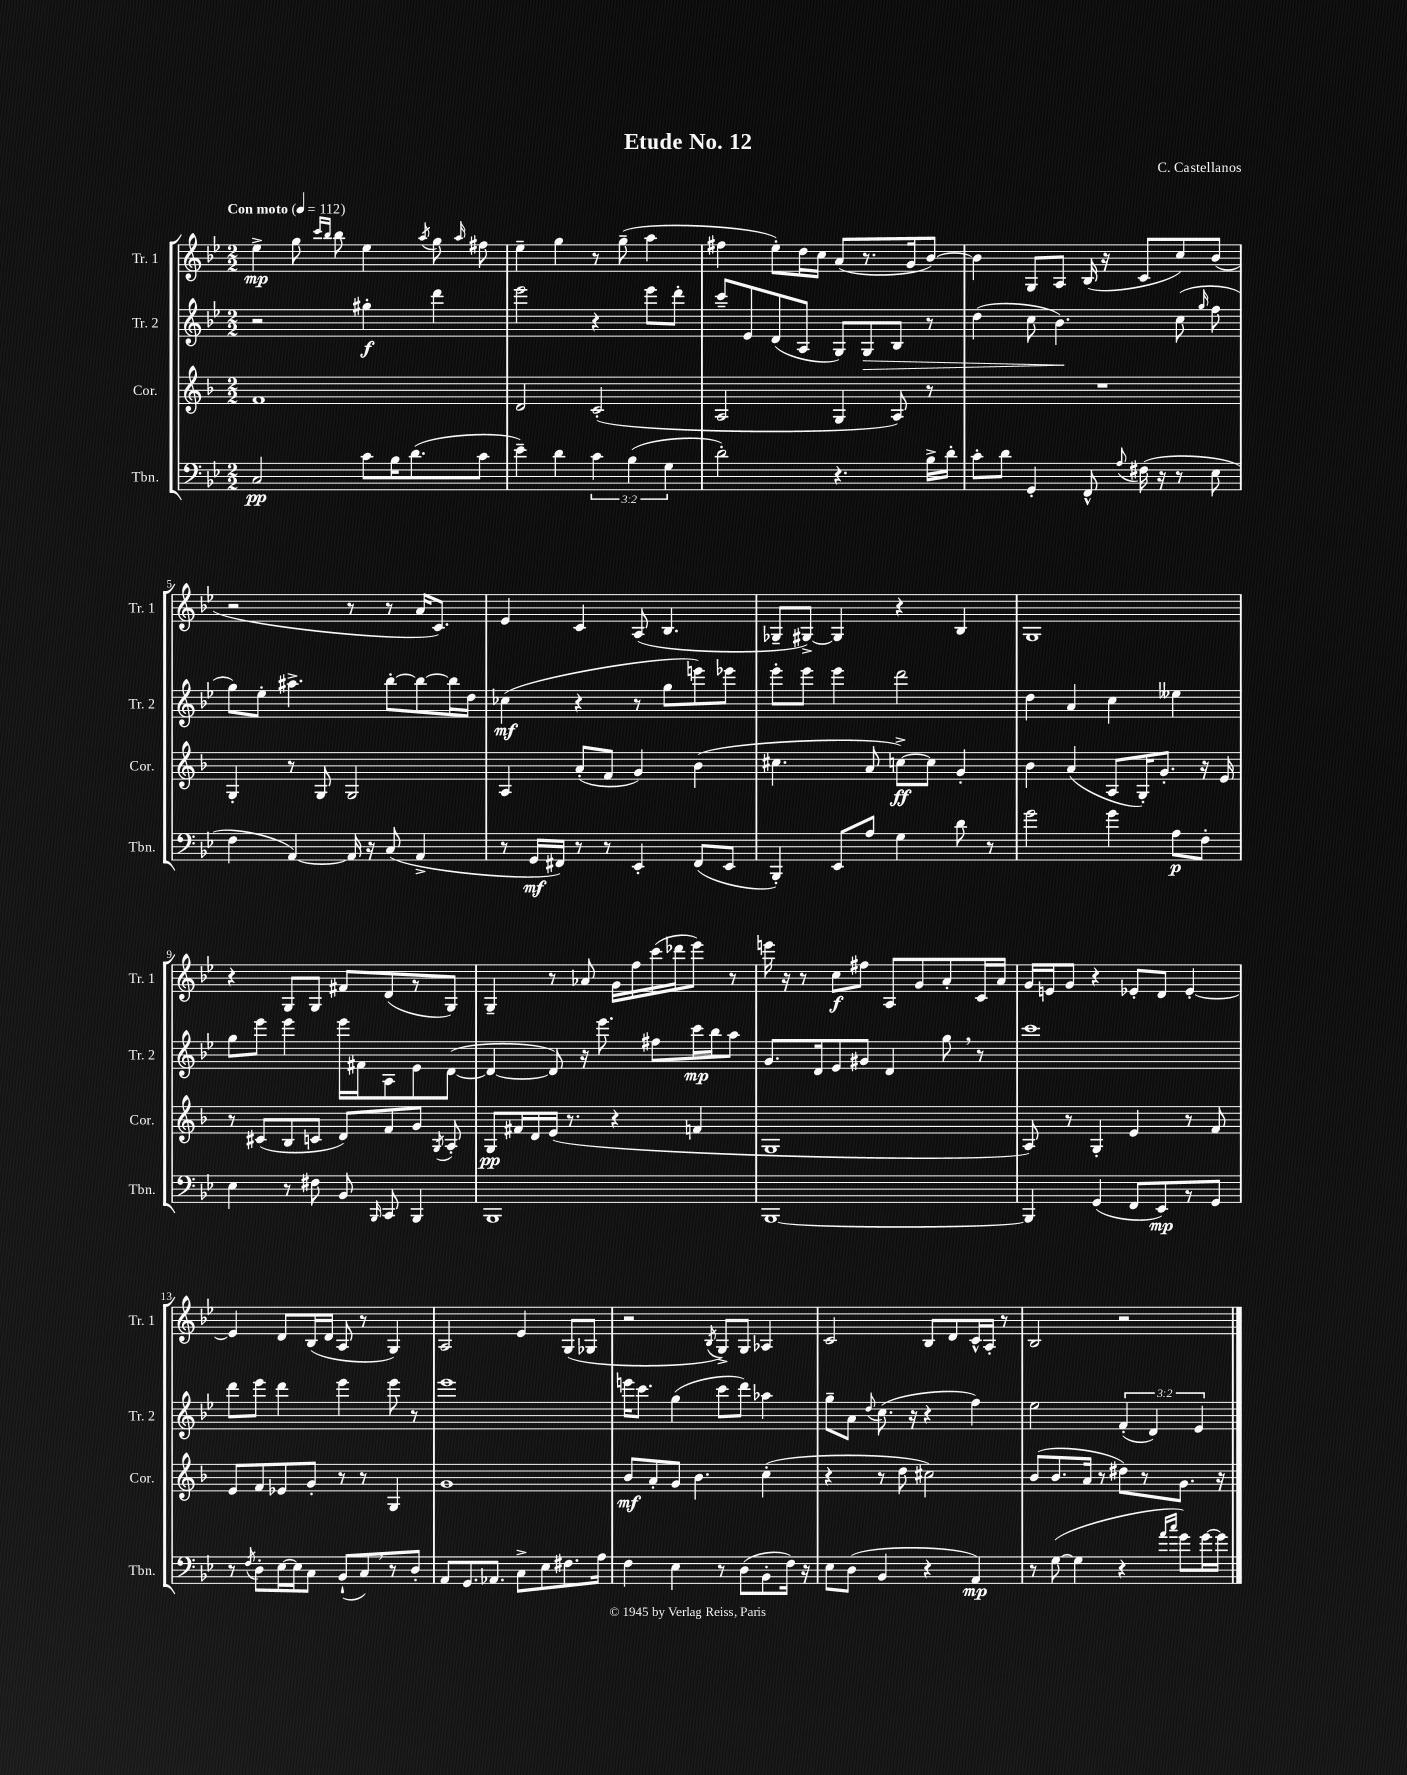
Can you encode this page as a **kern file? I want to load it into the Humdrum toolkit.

**kern	**dynam	**kern	**dynam	**kern	**dynam	**kern	**dynam
*part4	*part4	*part3	*part3	*part2	*part2	*part1	*part1
*staff4	*staff4	*staff3	*staff3	*staff2	*staff2	*staff1	*staff1
*I"Tbn.	*	*I"Cor.	*	*I"Tr. 2	*	*I"Tr. 1	*
*I'Tbn.	*	*I'Cor.	*	*I'Tr. 2	*	*I'Tr. 1	*
*clefF4	*	*clefG2	*	*clefG2	*	*clefG2	*
*k[b-e-]	*	*k[b-]	*	*k[b-e-]	*	*k[b-e-]	*
*M2/2	*	*M2/2	*	*M2/2	*	*M2/2	*
*MM112	*	*MM112	*	*MM112	*	*MM112	*
=1	=1	=1	=1	=1	=1	=1	=1
!	!	!	!	!	!	!LO:TX:a:B:t=Con moto	!
2C/	pp	1f	.	2r	.	4ee-^\	mp
.	.	.	.	.	.	8gg\	.
.	.	.	.	.	.	16qqccc/LL	.
.	.	.	.	.	.	16qqbb-/JJ	.
.	.	.	.	.	.	8bb-\	.
8c\L	.	.	.	4gg#X'\	f	4ee-\	.
16B-\K	.	.	.	.	.	.	.
(8.d\	.	.	.	.	.	.	.
.	.	.	.	.	.	8qaa/	.
.	.	.	.	4ddd\	.	8gg\	.
.	.	.	.	.	.	16qqaa/	.
8c\J	.	.	.	.	.	8ff#X\	.
=2	=2	=2	=2	=2	=2	=2	=2
4e-~\)	.	2d/	.	2eee-\	.	4ee-~\	.
4d\	.	.	.	.	.	4gg\	.
6c\	.	(2c'/	.	4r	.	8r	.
.	.	.	.	.	.	(8gg~\	.
(6B-\	.	.	.	.	.	.	.
.	.	.	.	8eee-\L	.	4aa\	.
6G\	.	.	.	.	.	.	.
.	.	.	.	8ddd'\J	.	.	.
=3	=3	=3	=3	=3	=3	=3	=3
2d'\)	.	2A/	.	8ccc~/L	.	4ff#X\	.
.	.	.	.	8e-/	.	.	.
.	.	.	.	(8d/	.	8ee-'\L)	.
.	.	.	.	8A/J	.	16dd\L	.
.	.	.	.	.	.	16cc\JJ	.
4.r	.	4G/	.	8G/L)	.	(8a/L	.
!	!	!	!	!	!LO:HP:b	!	!
.	.	.	.	8G/	>	8.r	.
.	.	8A/)	.	8B-/J	.	.	.
.	.	.	.	.	.	16g/k	.
16B-^\LL	.	8r	.	8r	.	[8b-/J)	.
16d'\JJ	.	.	.	.	.	.	.
=4	=4	=4	=4	=4	=4	=4	=4
8c'\L	.	1r	.	(4dd\	.	4b-\]	.
8d\J	.	.	.	.	.	.	.
4GG'/	.	.	.	8cc\	.	8G/L	.
.	.	.	.	4.b-\)	.	8A/J	.
8FF^^/	.	.	.	.	.	(16B-/	.
.	.	.	.	.	.	16r	.
8qqA/	.	.	.	.	.	.	.
(16F#X\	.	.	.	.	.	8c/L	.
16r	.	.	.	.	.	.	.
8r	.	.	.	(8cc\	]	8cc/)	.
.	.	.	.	16qqgg/	.	.	.
8E-\	.	.	.	8ff\	.	(8b-/J	.
!!LO:LB:g=z
=5	=5	=5	=5	=5	=5	=5	=5
4F\	.	4G'/	.	8gg\L)	.	2r	.
.	.	.	.	8ee-'\J	.	.	.
[4AA/)	.	8r	.	4.aa#X^\	.	.	.
.	.	8G/	.	.	.	.	.
16AA/]	.	2G/	.	.	.	8r	.
16r	.	.	.	.	.	.	.
(8C/	.	.	.	[8bb-'\L	.	8r	.
4AA^/	.	.	.	8bb-\_	.	16a/KL	.
.	.	.	.	.	.	8.c/J)	.
.	.	.	.	16bb-\L]	.	.	.
.	.	.	.	16dd\JJ	.	.	.
=6	=6	=6	=6	=6	=6	=6	=6
8r	.	4A/	.	(4cc-X\	mf	4e-/	.
16GG/LL	mf	.	.	.	.	.	.
16FF#X/JJ)	.	.	.	.	.	.	.
8r	.	(8a'/L	.	4r	.	4c/	.
8r	.	8f/J	.	.	.	.	.
4EE-'/	.	4g/)	.	8r	.	(8A/	.
.	.	.	.	8gg\L	.	4.B-/	.
(8FF#/L	.	(4b-\	.	8eeen\)	.	.	.
8EE-/J	.	.	.	8eee-X\J	.	.	.
=7	=7	=7	=7	=7	=7	=7	=7
4BBB-'/)	.	4.cc#X\	.	8eee-'\L	.	8G-X~/L	.
.	.	.	.	8eee-\J	.	[8G#X^/J)	.
8EE-/L	.	.	.	4eee-\	.	4G#/]	.
8A/J	.	8a/	.	.	.	.	.
4G\	.	[8ccn^\L)	ff	2ddd\	.	4r	.
.	.	8cc\J]	.	.	.	.	.
8d\	.	4g'/	.	.	.	4B-/	.
8r	.	.	.	.	.	.	.
=8	=8	=8	=8	=8	=8	=8	=8
2g\	.	4b-\	.	4dd\	.	1G	.
.	.	(4a/	.	4a/	.	.	.
4g\	.	8A/L	.	4cc\	.	.	.
.	.	16G'/K)	.	.	.	.	.
.	.	8.g'/J	.	.	.	.	.
8A\L	p	.	.	4ee--X\	.	.	.
8F'\J	.	16r	.	.	.	.	.
.	.	16e/	.	.	.	.	.
!!LO:LB:g=z
=9	=9	=9	=9	=9	=9	=9	=9
4E-\	.	8r	.	8gg\L	.	4r	.
.	.	(8c#X/L	.	8eee-\J	.	.	.
8r	.	8B-/	.	4eee-\	.	8G/L	.
8F#X\	.	8cn/J	.	.	.	8G/J	.
8BB-/	.	8d/L)	.	16eee-\LL	.	8f#X/L	.
.	.	.	.	16f#X\J	.	.	.
16qqBBB-/	.	.	.	.	.	.	.
8CC/	.	8f/	.	8A\	.	(8d/	.
4BBB-/	.	8g/J	.	8e-\	.	8r	.
.	.	8qG/	.	.	.	.	.
.	.	8A'/	.	([8d\J	.	8G/J)	.
=10	=10	=10	=10	=10	=10	=10	=10
1BBB-	.	8G/L	pp	4d/_	.	4G~/	.
.	.	16f#X/L	.	.	.	.	.
.	.	16d/	.	.	.	.	.
.	.	(16e/JJ	.	8d/])	.	8r	.
.	.	8.r	.	.	.	.	.
.	.	.	.	16r	.	8a-X/	.
.	.	.	.	8.eee-\	.	.	.
.	.	4r	.	.	.	16g\LL	.
.	.	.	.	.	.	16ff\	.
.	.	.	.	8ff#X\L	.	(16ccc\	.
.	.	.	.	.	.	16ddd-X\J	.
.	.	4fn/	.	16ccc\L	mp	8eee-\J)	.
.	.	.	.	16bb-\J	.	.	.
.	.	.	.	8aa\J	.	8r	.
=11	=11	=11	=11	=11	=11	=11	=11
[1BBB-	.	1G	.	8.g/L	.	16eeen\	.
.	.	.	.	.	.	16r	.
.	.	.	.	.	.	8r	.
.	.	.	.	16d/k	.	.	.
.	.	.	.	8e-/	.	8cc\L	f
.	.	.	.	8g#X/J	.	8ff#X\J	.
.	.	.	.	4d/	.	8A/L	.
.	.	.	.	.	.	8g/	.
.	.	.	.	8gg,\	.	8a'/	.
.	.	.	.	8r	.	16c/L	.
.	.	.	.	.	.	16a/JJ	.
=12	=12	=12	=12	=12	=12	=12	=12
4BBB-/]	.	8A/)	.	1ccc	.	16g/LL	.
.	.	.	.	.	.	16en/J	.
.	.	8r	.	.	.	8g/J	.
(4GG/	.	4G'/	.	.	.	4r	.
8FF/L	.	4e/	.	.	.	8e-X'/L	.
8EE-/)	mp	.	.	.	.	8d/J	.
8r	.	8r	.	.	.	[4e-'/	.
8GG/J	.	8f/	.	.	.	.	.
!!LO:LB:g=z
=13	=13	=13	=13	=13	=13	=13	=13
8r	.	8e/L	.	8ddd\L	.	4e-/]	.
8qF/	.	.	.	.	.	.	.
8D'\L	.	8f/	.	8eee-\J	.	.	.
[16E-\L	.	8e-X/	.	4ddd\	.	8d/L	.
16E-\J]	.	.	.	.	.	.	.
8C\J	.	8g'/J	.	.	.	(16B-/L	.
.	.	.	.	.	.	16d/JJ	.
(8BB-`/L	.	8r	.	4eee-\	.	8A/	.
8C,/)	.	8r	.	.	.	8r	.
8r	.	4G/	.	8eee-\	.	4G/)	.
8D'/J	.	.	.	8r	.	.	.
=14	=14	=14	=14	=14	=14	=14	=14
8AA/L	.	1g	.	1eee-	.	2A/	.
8.GG/	.	.	.	.	.	.	.
8.AA-X/J	.	.	.	.	.	.	.
8C^\L	.	.	.	.	.	4e-/	.
8E-\	.	.	.	.	.	.	.
8.F#X\	.	.	.	.	.	(8G/L	.
.	.	.	.	.	.	8G-X/J	.
16A\Jk	.	.	.	.	.	.	.
=15	=15	=15	=15	=15	=15	=15	=15
4F\	.	8b-/L	mf	16eeen\KL	.	2r	.
.	.	.	.	8.ccc\J	.	.	.
.	.	8a'/	.	.	.	.	.
4E-\	.	8g/J	.	(4gg\	.	.	.
.	.	4.b-\	.	.	.	.	.
.	.	.	.	.	.	8qB-/	.
8r	.	.	.	8ccc\L	.	8G^/L)	.
(8D\L	.	.	.	8ddd\J)	.	8G/J	.
8BB-'\	.	(4cc'\	.	4aa-X\	.	4A-X/	.
16F\Jk)	.	.	.	.	.	.	.
16r	.	.	.	.	.	.	.
=16	=16	=16	=16	=16	=16	=16	=16
8E-\L	.	4r	.	8gg~\L	.	2c/	.
(8D\J	.	.	.	8a\J	.	.	.
.	.	.	.	8qqdd/	.	.	.
4BB-/	.	8r	.	(8.cc\	.	.	.
.	.	8dd\	.	.	.	.	.
.	.	.	.	16r	.	.	.
4r	.	2cc#X\)	.	4r	.	8B-/L	.
.	.	.	.	.	.	8d/	.
4AA/)	mp	.	.	4ff\)	.	16c^^/L	.
.	.	.	.	.	.	16A'/JJ	.
.	.	.	.	.	.	8r	.
=17	=17	=17	=17	=17	=17	=17	=17
8r	.	(8b-/L	.	2ee-\	.	2B-/	.
([8G\	.	8.b-/	.	.	.	.	.
4G\]	.	.	.	.	.	.	.
.	.	16a/Jk	.	.	.	.	.
.	.	8r	.	.	.	.	.
4r	.	8dd#X\L)	.	(6f'/	.	2r	.
.	.	8r	.	.	.	.	.
.	.	.	.	6d/)	.	.	.
16qqa/LL	.	.	.	.	.	.	.
16qqcc/JJ	.	.	.	.	.	.	.
8g\L)	.	8.g\J	.	.	.	.	.
.	.	.	.	6e-/	.	.	.
[16g\L	.	.	.	.	.	.	.
16g\JJ]	.	16r	.	.	.	.	.
==	==	==	==	==	==	==	==
*-	*-	*-	*-	*-	*-	*-	*-
